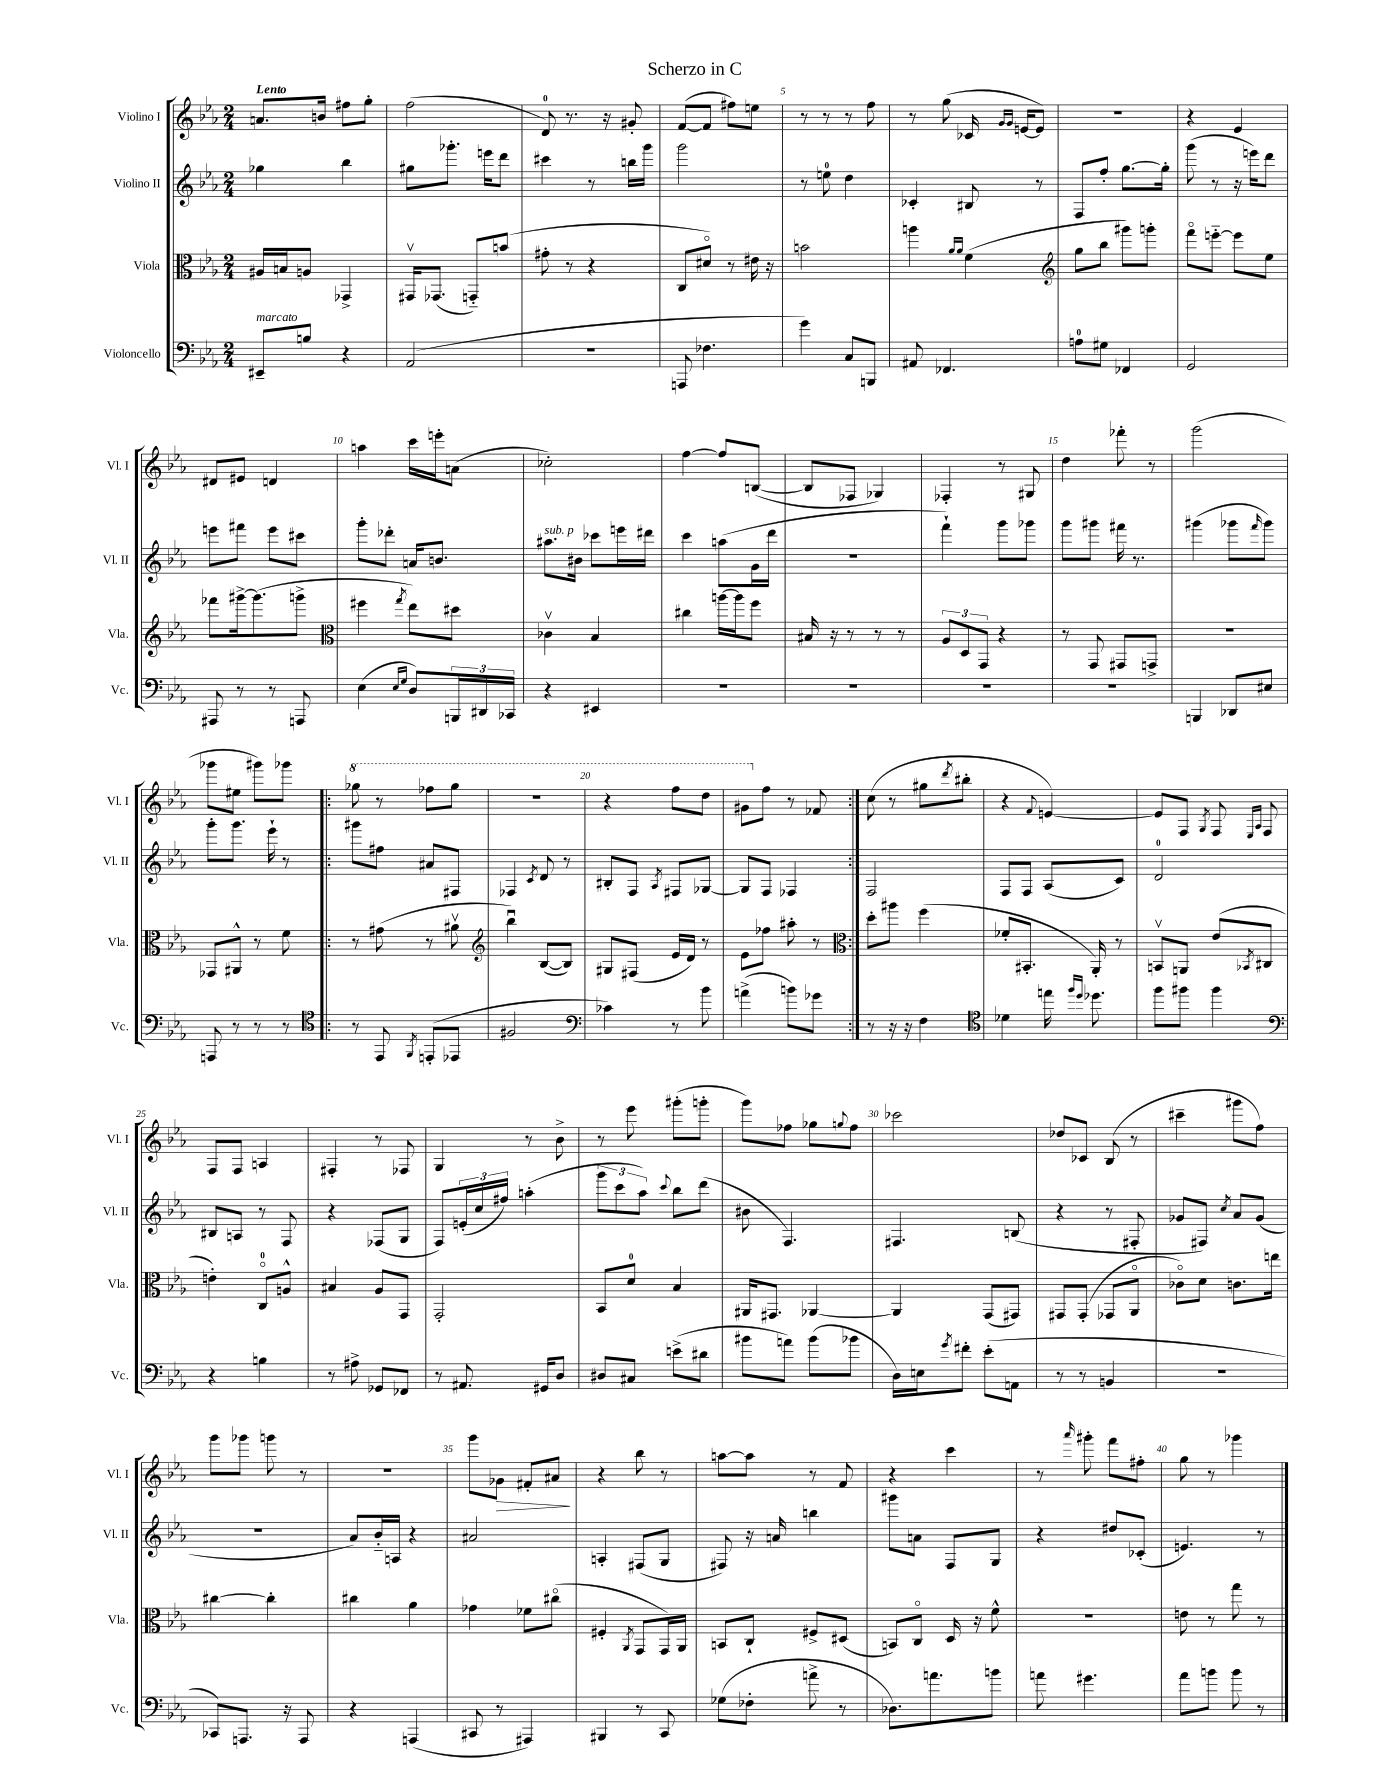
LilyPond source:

\header { title = "Scherzo in C" }
<<
\new StaffGroup <<
\new Staff = "s0" \with { instrumentName = "Violino I" shortInstrumentName = "Vl. I" } {
    \clef treble \key ees \major \numericTimeSignature \time 2/4 \tempo "Lento"
    a'8. b'16 fis''8 g''8-. |
    f''2( |
    d'8-0) r8. r16 gis'8-. |
    f'8~( f'8 fis''8) e''8 |
    r8 r8 r8 f''8 |
    r8 g''8( ces'16 \grace { g'16 g'16 } e'16~ e'8) |
    r2 |
    r4 ees'4 |
    dis'8 eis'8 d'4 |
    a''4 c'''16 e'''16-. a'8( |
    ces''2-.) |
    f''4~ f''8 b8~( |
    b8 fes8 ges4) |
    fes4-. r8 gis8 |
    d''4 fes'''8-. r8 |
    g'''2( |
    ges'''8 eis''8 gis'''8) ges'''8 |
    \repeat volta 2 { \ottava #1 ges'''8 r8 fes'''8 ges'''8 |
    r2 |
    r4 f'''8 d'''8 |
    gis''8 \ottava #0 f''8 r8 fes'8 | }
    c''8( r8 gis''8 \acciaccatura { d'''8 } bis''8-. |
    r4 \appoggiatura { f'8 } e'4~) |
    e'8 f8 \acciaccatura { g8 } f8 \grace { ees16 aes16 } f8 |
    f8 f8 a4 |
    fis4-. r8 fes8 |
    g4 r8 bes'8-> |
    r8 ees'''8 gis'''8-.( g'''8-. |
    g'''8) fes''8 ges''8 \appoggiatura { g''8 } fes''8 |
    ces'''2 |
    des''8 ces'8 bes8( r8 |
    cis'''4-- gis'''8 f''8) |
    g'''8 ges'''8 g'''8 r8 |
    R2 |
    g'''8 ges'8\> fis'8-. ais'8\! |
    r4 bes''8 r8 |
    a''8~ a''8 r8 f'8 |
    r4 c'''4 |
    r8 \grace { aes'''16 } gis'''8-. f'''8 fis''8-. |
    g''8 r8 ges'''4 \bar "|." |
}
\new Staff = "s1" \with { instrumentName = "Violino II" shortInstrumentName = "Vl. II" } {
    \clef treble \key ees \major \numericTimeSignature \time 2/4
    ges''4 bes''4 |
    gis''8 ges'''8.-. e'''16 d'''8 |
    cis'''4 r8 b''16 g'''16 |
    g'''2 |
    r8 e''8-0 d''4 |
    ces'4-. bis8 r8 |
    f8 f''8-. g''8.~ g''16-. |
    g'''8( r8 r16 e'''16) d'''8 |
    e'''8 fis'''8 e'''8 cis'''8 |
    g'''8-. des'''8-. a'16 b'8. |
    ais''8.^\markup { \italic "sub. p" } bis'16 ces'''8 e'''16 dis'''16 |
    c'''4 a''8( g'16 d'''16 |
    r2 |
    f'''4-!) g'''8 ges'''8 |
    g'''8 gis'''8 fis'''16 r8. |
    gis'''4( ges'''8 \grace { f'''16 } ges'''8) |
    g'''8-. g'''8. ees'''16-! r8 |
    \repeat volta 2 { gis'''8 fis''8 ais'8 fis8 |
    fes4 \acciaccatura { c'8 } d'8 r8 |
    bis8-. f8 \acciaccatura { aes8 } fis8 ges8~ |
    ges8 f8 fes4 | }
    f2 |
    f8 f8 aes8( c'8) |
    d'2-0 |
    bis8 a8 r8 f8 |
    r4 fes8( g8 |
    f8) \tuplet 3/2 { e'16-.( c''16 fis''16) } a''4-.( |
    \tuplet 3/2 { g'''8 c'''8 aes''8) } \appoggiatura { c'''8 } bes''8 d'''8( |
    bis'8 f4.) |
    fis4. b8( |
    r4 r8 fis8-. |
    ges'8 fis8) \acciaccatura { c''8 } aes'8 ges'8( |
    r2 |
    aes'8) bes'16-_ a16 r4 |
    ais'2 |
    a4-. fis8( g8 |
    fis8) r16 a'16 b''4 |
    gis'''8 a'8 f8 g8 |
    r4 dis''8 ces'8-.( |
    e'4.) r8 \bar "|." |
}
\new Staff = "s2" \with { instrumentName = "Viola" shortInstrumentName = "Vla." } {
    \clef alto \key ees \major \numericTimeSignature \time 2/4
    ais16 b16 a8 ges,4-> |
    gis,16\upbow ges,8.( g,8-_) b'8( |
    gis'8-. r8 r4 |
    c8 dis'8\flageolet) r8 eis'16 r16 |
    b'2 |
    a''4 \grace { aes'16 aes'16 } f'4( |
    \clef treble g''8 bes''8 gis'''8) g'''8-. |
    f'''8\flageolet e'''8~-_ e'''8 ees''8 |
    fes'''8 gis'''16~-> gis'''8.( g'''8-> |
    \clef alto fis''4 \acciaccatura { g''8 } ees''8) dis''8 |
    ces'4\upbow bes4 |
    cis''4 a''16~ a''16 f''8 |
    bis16 r16 r8 r8 r8 |
    \tuplet 3/2 { aes8 d8 g,8 } r4 |
    r8 g,8 gis,8 g,8-> |
    R2 |
    ges,8 ais,8-^ r8 f'8 |
    \repeat volta 2 { r8 gis'8( r8 ais'8\upbow |
    \clef treble bes''4\downbow) bes8~( bes8) |
    gis8 fis8( ees'16 d'16) r8 |
    ees'8 fes''8 ais''8-. r8 | }
    \clef alto d''8-. ais''8 f''4( |
    fes'8-. bis,8.-. aes,16-.) r8 |
    b,8\upbow a,8 ees'8( \acciaccatura { bes,8 } cis8 |
    e'4-.) c8-0\flageolet a8-^ |
    bis4 aes8 g,8 |
    g,2-. |
    bes,8 d'8-0 bes4 |
    ais,16 gis,8. aes,4~ |
    aes,4 g,8( gis,8) |
    gis,8 gis,8-.( ges,8 aes,8\flageolet |
    ces'8\flageolet) d'8 c'8. e''16 |
    cis''4~ cis''4-. |
    cis''4 aes'4 |
    ges'4 fes'8 cis''8\flageolet( |
    fis4-. \acciaccatura { aes,8 } g,8 g,16) aes,16 |
    b,8 c8-! fis8-> dis8( |
    b,8) c8\flageolet d16 r16 f'8-^ |
    R2 |
    e'8 r8 g''8 r8 \bar "|." |
}
\new Staff = "s3" \with { instrumentName = "Violoncello" shortInstrumentName = "Vc." } {
    \clef bass \key ees \major \numericTimeSignature \time 2/4
    eis,8--^\markup { \italic "marcato" } b8 r4 |
    aes,2( |
    r2 |
    a,,8 fes4. |
    g'4) c8 b,,8 |
    ais,8 fes,4. |
    a8-0 gis8 fes,4 |
    g,2 |
    ais,,8 r8 r8 a,,8 |
    ees4( \grace { ees16 g16 } d8) \tuplet 3/2 { b,,16 dis,16 ces,16 } |
    r4 eis,4 |
    R2 |
    R2 |
    R2 |
    R2 |
    b,,4 des,8 eis8 |
    a,,8 r8 r8 r8 |
    \repeat volta 2 { \clef tenor r8 ees,8 \acciaccatura { f,8 } e,8-.( ees,8 |
    fis2 |
    \clef bass ces'4) r8 bes'8 |
    a'4->( b'8) ges'8 | }
    r8 r16 r16 f4 |
    \clef tenor des'4 e''16 \grace { f''16 d''16 } des''8. |
    f''8 fis''8 fis''4 |
    \clef bass r4 b4 |
    r8 ais8-> ges,8 fes,8 |
    r8 ais,8. gis,16 d8 |
    dis8 cis8 e'8->( dis'8 |
    bis'8 a'8) bis'8( bes'8 |
    d16) e16 \acciaccatura { g'8 } fis'8-. ees'8-.( a,8 |
    r8 r8 b,4 |
    R2 |
    ces,8) a,,8. r16 a,,8 |
    r4 a,,4( |
    cis,8 r8 ais,,4) |
    bis,,4 r8 c,8 |
    ges8( fes8-. a'8-> r8 |
    des8.) a'8. b'8 |
    a'8 gis'4. |
    aes'8 b'8 b'8 r8 \bar "|." |
}
>>
>>
\layout { \context { \Score \override BarNumber.break-visibility = ##(#f #t #t) barNumberVisibility = #(every-nth-bar-number-visible 5) } }
